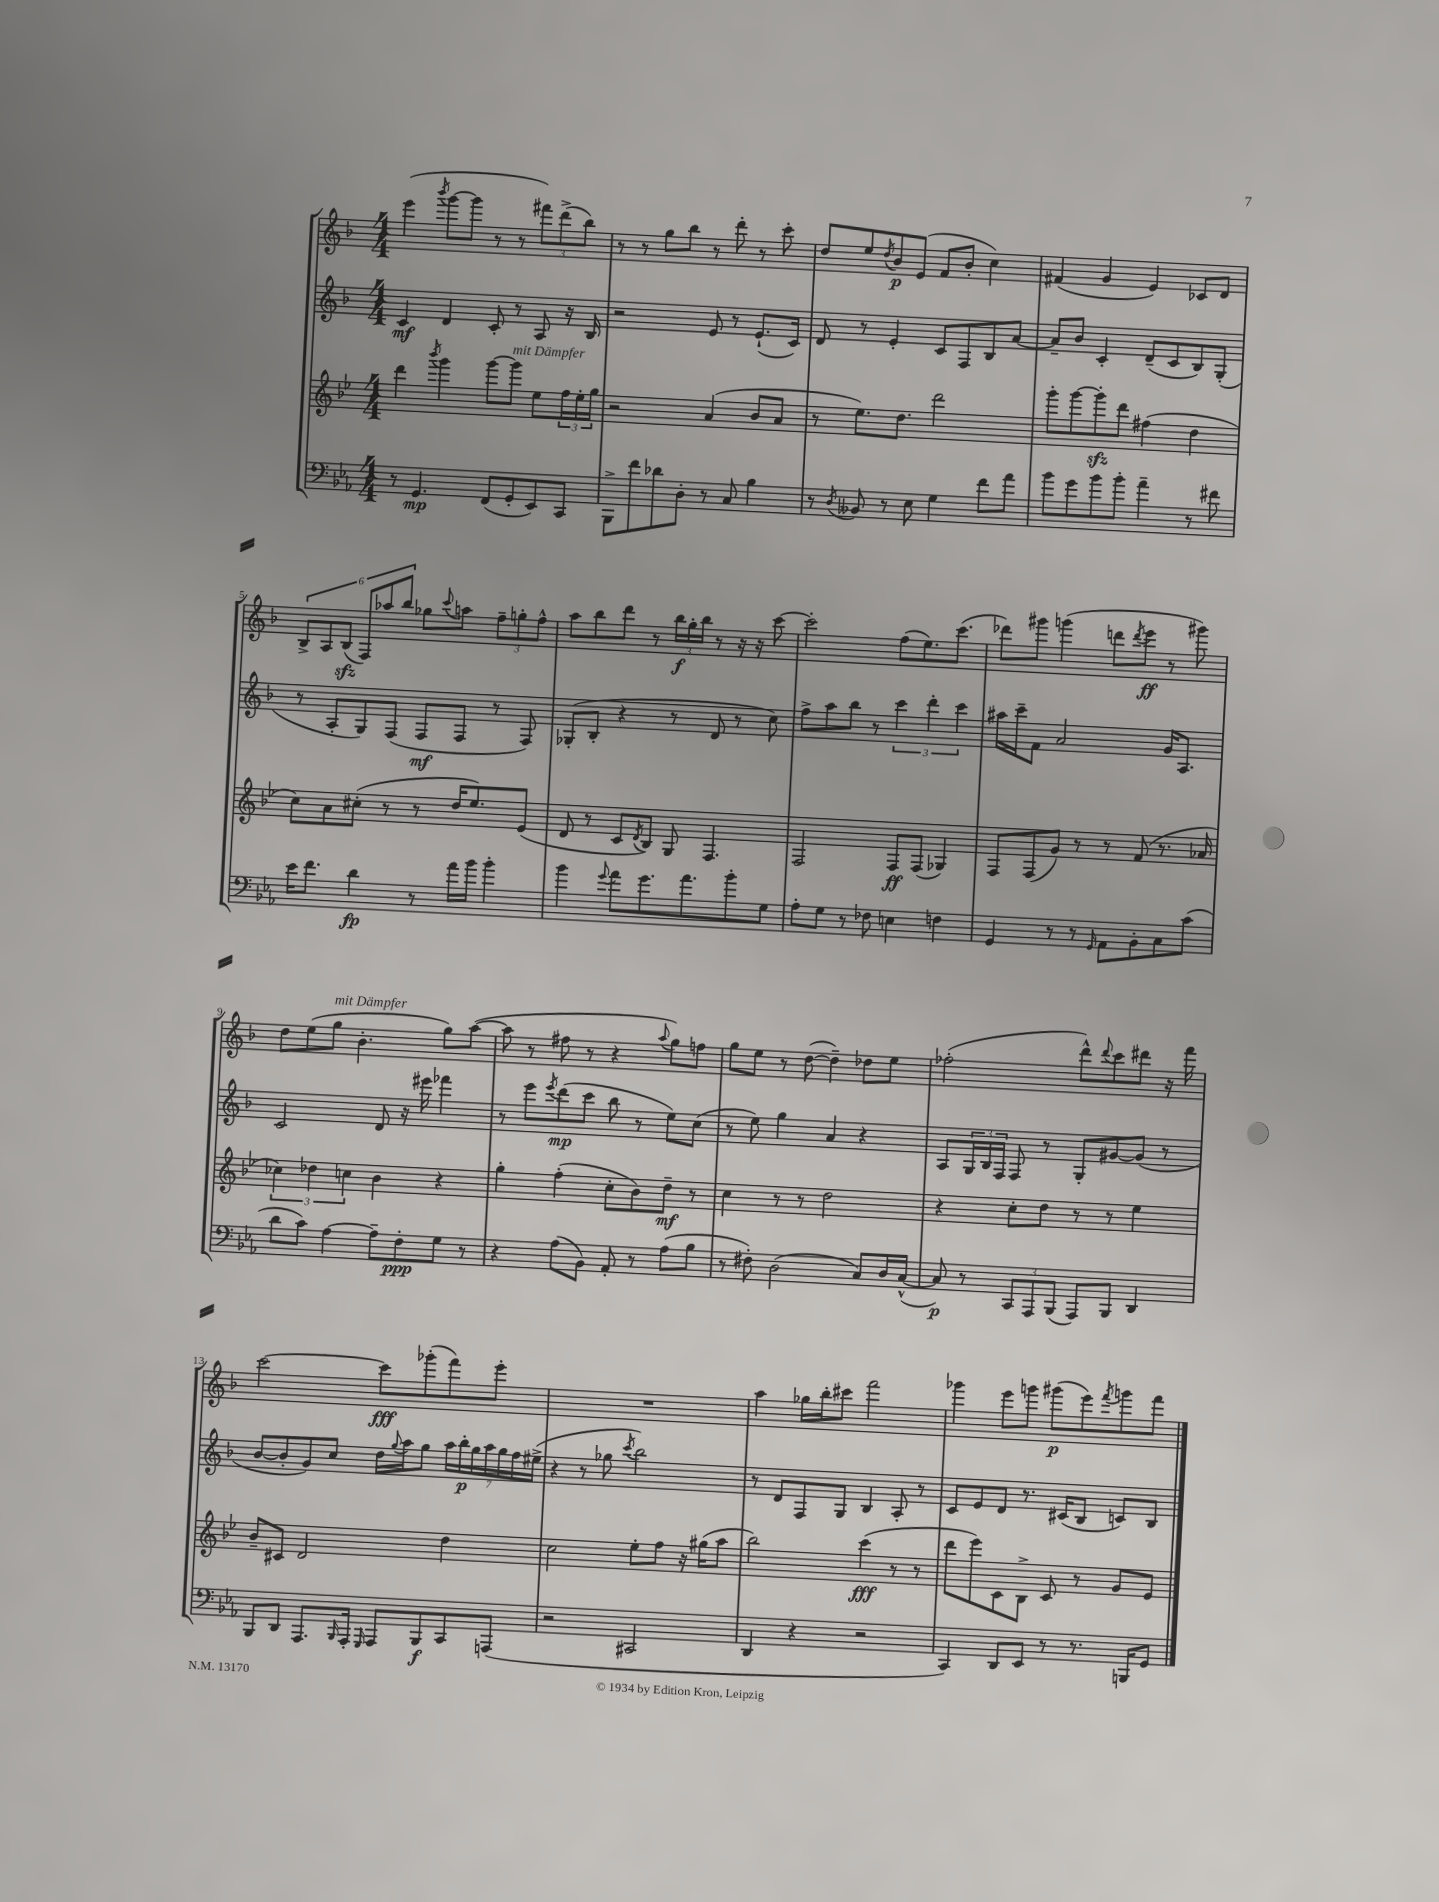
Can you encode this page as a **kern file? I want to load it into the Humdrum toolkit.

**kern	**dynam	**kern	**dynam	**kern	**dynam	**kern	**dynam
*part4	*part4	*part3	*part3	*part2	*part2	*part1	*part1
*staff4	*staff4	*staff3	*staff3	*staff2	*staff2	*staff1	*staff1
*clefF4	*	*clefG2	*	*clefG2	*	*clefG2	*
*k[b-e-a-]	*	*k[b-e-]	*	*k[b-]	*	*k[b-]	*
*M4/4	*	*M4/4	*	*M4/4	*	*M4/4	*
=1	=1	=1	=1	=1	=1	=1	=1
8r	.	4ddd\	.	4c/	mf	(4eee\	.
4.GG/	mp	.	.	.	.	.	.
.	.	8qbbb-/	.	.	.	8qbbb-/	.
.	.	4ggg\	.	4d/	.	[8ggg\L	.
.	.	.	.	.	.	8ggg\J]	.
(8FF/L	.	[8ggg\L	.	8c'/	.	8r	.
!	!	!LO:TX:a:i:t=mit Dämpfer	!	!	!	!	!
8GG'/	.	8ggg\J]	.	8r	.	8r	.
8EE-/)	.	8ee-\L	.	8A/	.	12fff#X\L)	.
.	.	.	.	.	.	(12ddd^\	.
8CC/J	.	24ff\L	.	16r	.	.	.
.	.	24ee-'\	.	.	.	12bb-\J)	.
.	.	.	.	16B-/	.	.	.
.	.	24gg\JJ	.	.	.	.	.
=2	=2	=2	=2	=2	=2	=2	=2
8BBB-^\L	.	2r	.	2r	.	8r	.
8f\	.	.	.	.	.	8r	.
8d-X\	.	.	.	.	.	8gg\L	.
8D'\J	.	.	.	.	.	8bb-\J	.
8r	.	(4a/	.	8e/	.	8r	.
8C/	.	.	.	8r	.	8ddd'\	.
4B-\	.	8b-/L	.	(8.e`/L	.	8r	.
.	.	8a/J	.	.	.	8ccc'\	.
.	.	.	.	16c/Jk)	.	.	.
=3	=3	=3	=3	=3	=3	=3	=3
8r	.	8r	.	8d/	.	8dd/L	.
8qD/	.	.	.	.	.	.	.
8BB--X/	.	8.ee-\L)	.	8r	.	8ee/	.
.	.	.	.	.	.	8qdd/	.
8r	.	.	.	4e'/	.	8b-/	p
.	.	8.dd\J	.	.	.	.	.
8E-\	.	.	.	.	.	(8e/J	.
4G\	.	2ddd\	.	8c/L	.	8f/L	.
.	.	.	.	8F/	.	8b-'/J	.
8f\L	.	.	.	8B-/	.	4cc\)	.
8a-\J	.	.	.	[8a/J	.	.	.
=4	=4	=4	=4	=4	=4	=4	=4
8b-\L	.	8ggg'\L	.	8a~/L]	.	(4f#X/	.
8g\	.	[8ggg\	.	8b-/J	.	.	.
8b-\	.	8gggzz'\]	.	4c'/	.	4g/	.
8b-'\J	.	8ddd\J	.	.	.	.	.
4a-~\	.	(4ff#X\	.	(8d~/L	.	4e/)	.
.	.	.	.	8c/	.	.	.
8r	.	4dd\	.	8B-/)	.	8c-X/L	.
8f#X\	.	.	.	(8G'/J	.	8d/J	.
!!LO:LB:g=z
=5	=5	=5	=5	=5	=5	=5	=5
16e-\KL	.	8cc\L)	.	8r	.	12B-^/L	.
8.f\J	.	.	.	.	.	.	.
.	.	.	.	.	.	12A/	.
.	.	8a\	.	8A'/L	.	.	.
.	.	.	.	.	.	(12B-zz/J	.
4d\	fp	(8cc#X'\J	.	8G/)	.	12F/L)	.
.	.	.	.	.	.	12aa-X/	.
.	.	8r	.	(8F/J	.	.	.
.	.	.	.	.	.	12bb-/J	.
8r	.	8r	.	8F/L	mf	8gg-X\L	.
.	.	.	.	.	.	8qqccc/	.
16a-\LL	.	16dd/KL	.	8F/J	.	8aan\J	.
16b-\JJ	.	8.ee-/)	.	.	.	.	.
4b-'\	.	.	.	8r	.	12ff~\L	.
.	.	.	.	.	.	12ggn'\	.
.	.	(8e-/J	.	8F/)	.	.	.
.	.	.	.	.	.	12ff^^\J	.
=6	=6	=6	=6	=6	=6	=6	=6
4b-\	.	8d/	.	(8G-X'/L	.	8aa\L	.
.	.	8r	.	8B-'/J	.	8bb-\	.
8qqg/	.	.	.	.	.	.	.
8a-\L	.	8c/L	.	4r	.	8ddd\J	.
.	.	8qd/	.	.	.	.	.
8.g\	.	8B-/J)	.	.	.	8r	.
.	.	8G/	.	8r	.	24bb-\LL	f
.	.	.	.	.	.	24gg'\	.
8.a-\	.	.	.	.	.	.	.
.	.	.	.	.	.	24bb-\JJ	.
.	.	4.F/	.	8d/	.	8r	.
8b-'\	.	.	.	8r	.	16r	.
.	.	.	.	.	.	16r	.
8G\J	.	.	.	8cc\)	.	[8ccc\	.
=7	=7	=7	=7	=7	=7	=7	=7
8A-'\L	.	2F/	.	8ff^\L	.	2ccc'\]	.
8G\J	.	.	.	8aa\	.	.	.
8r	.	.	.	8bb-\J	.	.	.
8F-X\	.	.	.	8r	.	.	.
4En\	.	8F/L	ff	6ccc\	.	(8ff\L	.
.	.	(8F/J	.	.	.	8.ee\)	.
.	.	.	.	6ddd'\	.	.	.
4Fn\	.	4G-X/)	.	.	.	.	.
.	.	.	.	.	.	(8.ccc\J	.
.	.	.	.	6ccc\	.	.	.
=8	=8	=8	=8	=8	=8	=8	=8
4GG/	.	8F/L	.	16aa#X\LL	.	8ddd-X\L)	.
.	.	.	.	16ccc~\J	.	.	.
.	.	(8F/	.	8f\J	.	8ggg#X\J	.
8r	.	8g/J)	.	2a/	.	(4gggn\	.
8r	.	8r	.	.	.	.	.
16qqGG/	.	.	.	.	.	.	.
8AA-\L	.	8r	.	.	.	8dddn\L	.
.	.	.	.	.	.	8qddd/	.
8BB-'\	.	(8f/	.	.	.	8eee\J	ff
8C\	.	8.r	.	16g/KL	.	8r	.
.	.	.	.	8.A/J	.	.	.
(8c\J	.	.	.	.	.	8ggg#X\)	.
.	.	16a-X/	.	.	.	.	.
!!LO:LB:g=z
=9	=9	=9	=9	=9	=9	=9	=9
8d\L	.	6cc-X\)	.	2c/	.	8dd\L	.
8c\J)	.	.	.	.	.	(8ee\	.
.	.	6dd-X\	.	.	.	.	.
!	!	!	!	!	!	!LO:TX:a:i:t=mit Dämpfer	!
[4A-\	.	.	.	.	.	8gg\J	.
.	.	6ccn\	.	.	.	.	.
.	.	.	.	.	.	4.b-'\	.
8A-~\L]	.	4b-\	.	8d/	.	.	.
8F'\	ppp	.	.	16r	.	.	.
.	.	.	.	16eee#X\	.	.	.
8G\J	.	4r	.	4fff-X\	.	8gg\L)	.
8r	.	.	.	.	.	([8aa\J	.
=10	=10	=10	=10	=10	=10	=10	=10
4r	.	4gg'\	.	8r	.	8aa\]	.
.	.	.	.	8eee\L	.	8r	.
.	.	.	.	8qeee/	.	.	.
(8A-\L	.	(4ff'\	.	(8ddd\	mp	8ff#X\	.
8BB-\J)	.	.	.	8ccc\J	.	8r	.
8AA-'/	.	8cc'\L	.	8bb-\	.	4r	.
8r	.	8b-\)	.	8r	.	.	.
.	.	.	.	.	.	8qqaa/	.
(8A-\L	.	8dd~\J	mf	8ee\L)	.	8gg\L)	.
8B-\J	.	8r	.	(8cc\J	.	8ffn\J	.
=11	=11	=11	=11	=11	=11	=11	=11
8r	.	4cc\	.	8r	.	8gg\L	.
8F#X'\)	.	.	.	8ee\)	.	8ee\J	.
(2D\	.	8r	.	4gg\	.	8r	.
.	.	8r	.	.	.	([8dd\	.
.	.	2dd\	.	4a/	.	4dd~\])	.
8C/L)	.	.	.	4r	.	8dd-X\L	.
16D/L	.	.	.	.	.	8ee\J	.
([16C^^/JJ	.	.	.	.	.	.	.
=12	=12	=12	=12	=12	=12	=12	=12
8C/])	p	4r	.	8A/L	.	(2ff-X'\	.
8r	.	.	.	24G/L	.	.	.
.	.	.	.	24B-/	.	.	.
.	.	.	.	24F/JJ	.	.	.
12CC/L	.	8cc'\L	.	8F/	.	.	.
12AAA-/	.	.	.	.	.	.	.
.	.	8dd\J	.	8r	.	.	.
(12BBB-/J	.	.	.	.	.	.	.
8AAA-/L)	.	8r	.	8G'/L	.	8ddd^^\L)	.
.	.	.	.	.	.	8qqddd/	.
8BBB-/J	.	8r	.	[8g#X/	.	8ccc\	.
4DD/	.	4ee-\	.	(8g#/J]	.	8ddd#X\J	.
.	.	.	.	8r	.	16r	.
.	.	.	.	.	.	16fff\	.
!!LO:LB:g=z
=13	=13	=13	=13	=13	=13	=13	=13
8BBB-/L	.	8b-~/L	.	[8b-/L	.	[2ccc\	.
8DD/J	.	8c#X/J	.	8b-'/]	.	.	.
8.AAA-/L	.	2d/	.	8g/)	.	.	.
.	.	.	.	8cc/J	.	.	.
16qqBBB-/	.	.	.	.	.	.	.
16AAA-'/Jk	.	.	.	.	.	.	.
16qqGGG/	.	.	.	.	.	.	.
8AAA-/L	.	.	.	16dd\LL	.	8ccc\L]	fff
.	.	.	.	8qqgg/	.	.	.
.	.	.	.	16aa\J	.	.	.
8BBB-/	f	.	.	8gg\J	.	(8ggg-X'\	.
8CC/	.	4dd\	.	28aa\LL	.	8fff\)	.
.	.	.	.	28bb-'\	p	.	.
.	.	.	.	28gg\	.	.	.
.	.	.	.	28aa\	.	.	.
(8AAAn/J	.	.	.	.	.	8eee'\J	.
.	.	.	.	28gg\	.	.	.
.	.	.	.	28ff\	.	.	.
.	.	.	.	(28ee#X^\JJ	.	.	.
=14	=14	=14	=14	=14	=14	=14	=14
2r	.	2cc\	.	4r	.	1r	.
.	.	.	.	8r	.	.	.
.	.	.	.	8gg-X\	.	.	.
.	.	.	.	8qccc/	.	.	.
2CC#X/	.	8ee-'\L	.	2bb-\)	.	.	.
.	.	8ff\J	.	.	.	.	.
.	.	16r	.	.	.	.	.
.	.	(16gg#X\KL	.	.	.	.	.
.	.	8aa\J	.	.	.	.	.
=15	=15	=15	=15	=15	=15	=15	=15
4DD/	.	2bb-\)	.	8r	.	4aa\	.
.	.	.	.	8d/L	.	.	.
4r	.	.	.	8F/	.	16gg-X\LL	.
.	.	.	.	.	.	16bb-'\J	.
.	.	.	.	8G/J	.	8ccc#X\J	.
2r	.	(4ccc\	fff	4B-/	.	2fff\	.
.	.	8r	.	8A'/	.	.	.
.	.	8r	.	8r	.	.	.
=16	=16	=16	=16	=16	=16	=16	=16
4CC/)	.	8ddd\L	.	8c/L	.	4ggg-X\	.
.	.	8eee-\)	.	8e/	.	.	.
8DD/L	.	8c\	.	8d/J	.	8eee\L	.
8EE-/J	.	8B-^\J	.	8.r	.	8gggn\J	.
8r	.	8c/	.	.	.	(8ggg#X\L	p
.	.	.	.	(16c#X/KL	.	.	.
8.r	.	8r	.	8B-/J	.	8eee\)	.
.	.	.	.	.	.	8qfff/	.
.	.	8g/L	.	8cn/L)	.	8gggn\	.
16BBBn/KL	.	.	.	.	.	.	.
8GG/J	.	8e-/J	.	8B-/J	.	8fff\J	.
==	==	==	==	==	==	==	==
*-	*-	*-	*-	*-	*-	*-	*-
